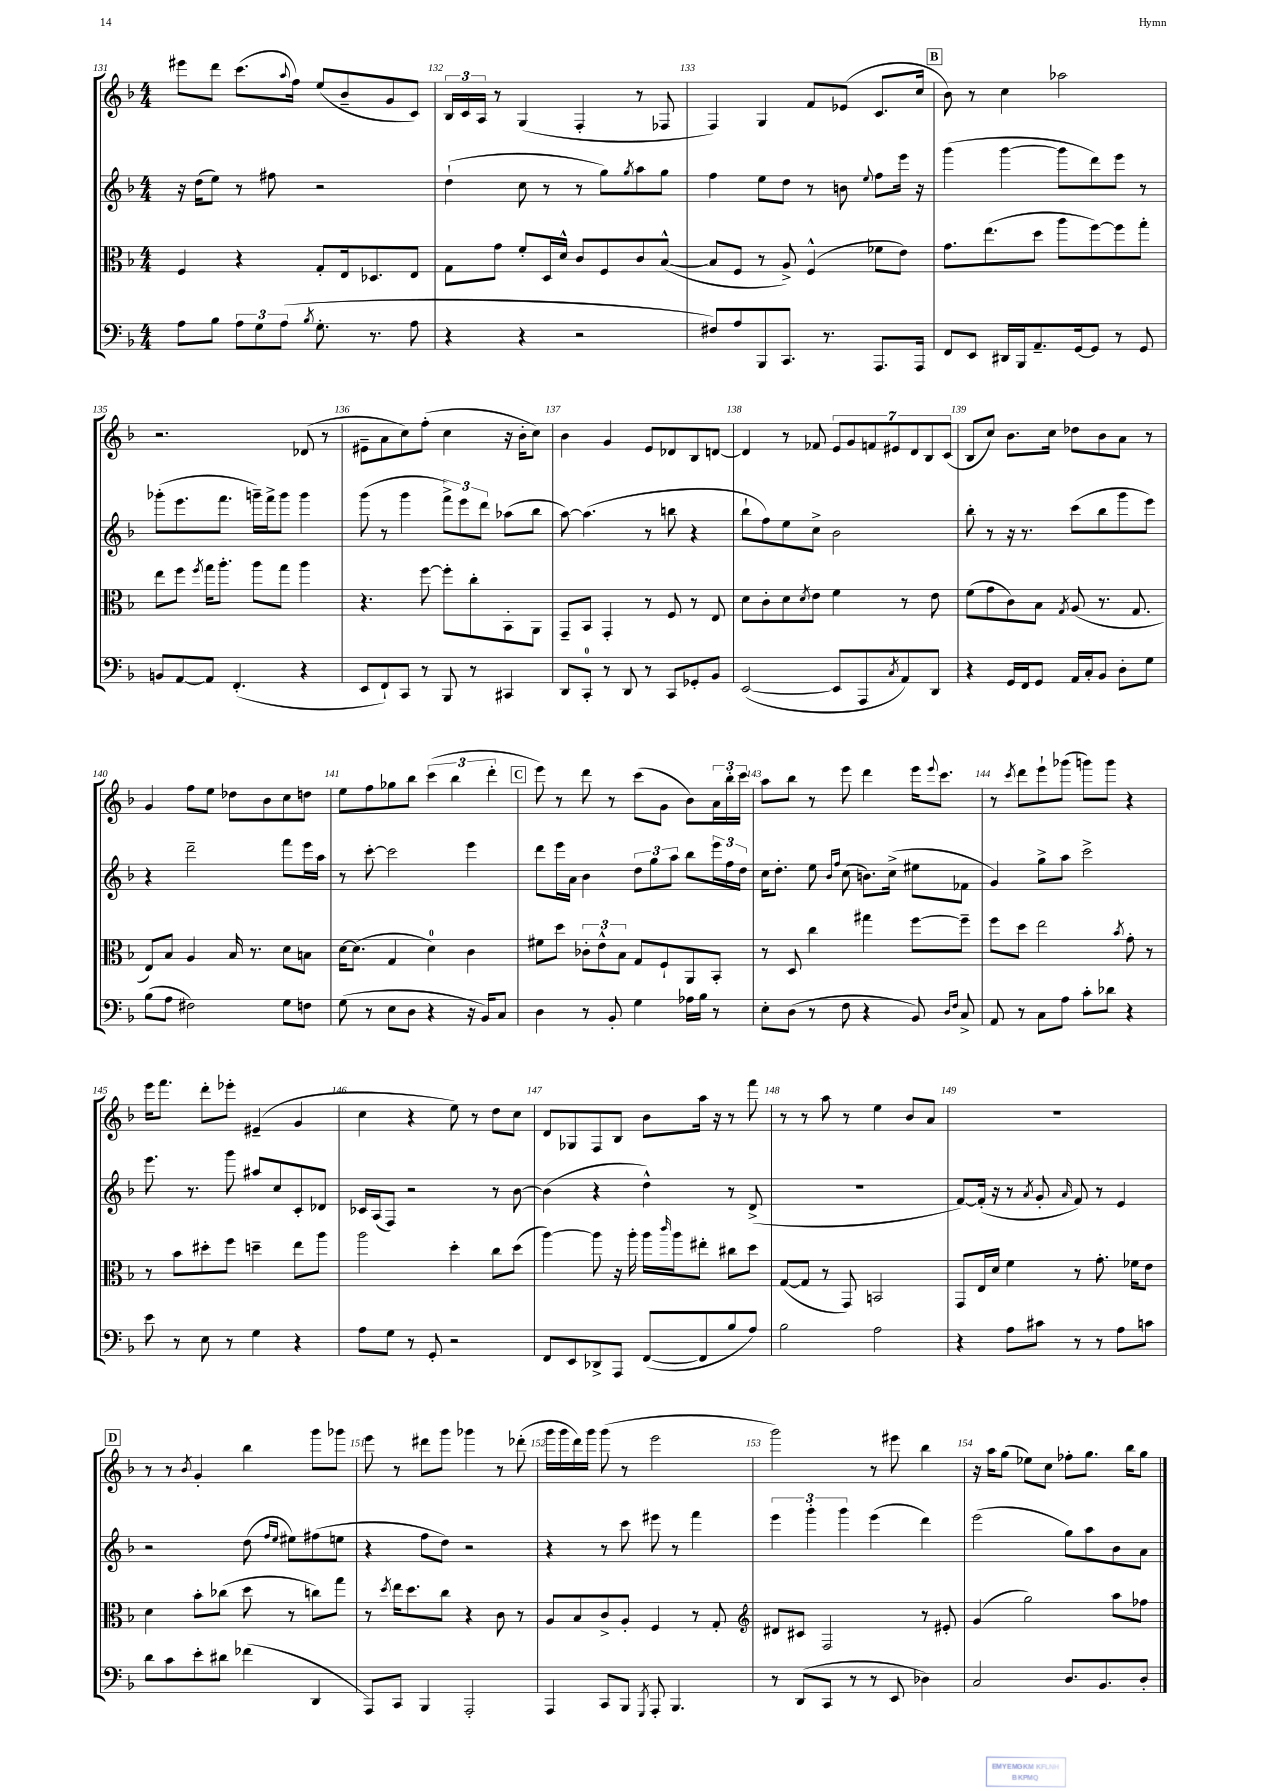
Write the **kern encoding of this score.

**kern	**kern	**kern	**kern
*staff4	*staff3	*staff2	*staff1
*clefF4	*clefC3	*clefG2	*clefG2
*k[b-]	*k[b-]	*k[b-]	*k[b-]
*M4/4	*M4/4	*M4/4	*M4/4
8A\L	4F/	16r	8eee#\L
.	.	(16dd\LK	.
8B-\J	.	8ee\J)	8ddd\J
12A\L	4r	8r	(8.ccc\L
12G\	.	.	.
.	.	8ff#\	.
(12A\J	.	.	.
.	.	.	8qqaa/
.	.	.	16ff\Jk)
8qB-/	.	.	.
8.G'\	8G'/L	2r	(8ee/L
.	16E/k	.	8b-~/
8.r	8.D-/	.	.
.	.	.	8g/
8A\	8E/J	.	8c/J)
=	=	=	=
4r	8G\L	(4dd`\	24B-/LL
.	.	.	24c/
.	.	.	24A/JJ
.	8g\J	.	8r
4r	8f'/L	8cc\	(4G/
.	16D/L	8r	.
.	16d^^/JJ	.	.
2r	8c/L	8r	4F'/
.	8F/	8gg\L)	.
.	.	8qgg/	.
.	8c/	8aa\	8r
.	([8B-^^/J	8gg\J	8F-/
=	=	=	=
8F#/L)	8B-/]L	4ff\	4F/)
8A/	8F/J	.	.
8BBB-/	8r	8ee\L	4G/
8.CC/J	8A^/)	8dd\J	.
.	(4F^^/	8r	8f/L
8.r	.	.	.
.	.	8b\	(8e-/J
.	.	8qqee/	.
8.AAA/L	8f-\L	8ff\L	8.c/L
.	8e\J)	16eee\Jk	.
16AAA/Jk	.	16r	16cc/Jk
=	=	=	=
8FF/L	8.g\L	(4ggg\	8b-\)
8EE/J	.	.	8r
.	(8.ee\	.	.
16DD#/LL	.	[4ggg\	4cc\
16BBB-/J	.	.	.
8.AA~/	8dd\J	.	.
.	8aa\L	8ggg\]L	2aa-\
[16GG/k	.	.	.
8GG/]J	[8ff\)	8ddd\)	.
8r	8ff\]	8eee\J	.
8GG/	8gg'\J	8r	.
=	=	=	=
8BB/L	8ee\L	(8ggg-'\L	2.r
[8AA/	8ff\J	8.eee\	.
.	8qff/	.	.
8AA/]J	16gg\LK	.	.
.	8.aa'\J	8.fff\J	.
(4.FF'/	.	.	.
.	8aa\L	16ggg~\LL)	.
.	.	16fff^\J	.
.	8gg\J	8ggg\J	.
4r	4aa\	4ggg\	(8d-/
.	.	.	8r
=	=	=	=
8EE/L	4.r	(8ggg\	8e#~\L
8FF`/)	.	8r	8a\
8CC/J	.	4ggg\	8cc\)
8r	[8ff\	.	(8ff'\J
8BBB-/	8ff'\]L	12fff^\L)	4cc\
.	.	12eee\	.
8r	8cc'\	.	.
.	.	12ddd\J	.
4CC#/	8BB-'\	(8aa-\L	16r
.	.	.	16b-'\LK
.	8AA\J	8bb-\J	8cc\J)
=	=	=	=
8DD/L	8GG~/L	[8aa\)	4b-\
8CC'/J	8BB-/J	(4.aa\]	.
8r	4GG'/	.	4g/
8DD/	.	.	.
8r	8r	8r	8e/L
8CC/L	8F/	8bb\	8d-/
8GG-'/	8r	4r	8B-/
8BB-/J	8E/	.	[8d/J
=	=	=	=
([2EE/	8d\L	8bb-`\L	4d/]
.	8c'\	8ff\)	.
.	8d\	8ee\	8r
.	8qd/	.	.
.	8e\J	8cc^\J	8f-/
8EE/]L	4f\	2b-\	14e/L
.	.	.	14g/
8AAA/	.	.	.
.	.	.	14f/
.	.	.	14e#/
8qC/	.	.	.
8AA/)	8r	.	.
.	.	.	14d/
.	.	.	14B-/
8DD/J	8e\	.	.
.	.	.	(14c/J
=	=	=	=
4r	(8f\L	8bb-'\	8B-/L
.	8g\	8r	8cc/J)
16GG/LL	8c\)	16r	8.b-\L
16FF/J	.	8.r	.
8GG/J	8B-\J	.	.
.	.	.	16cc\Jk
.	8qG/	.	.
16AA/LL	(8A/	(8ccc\L	8dd-\L
16C'/J	.	.	.
8BB-/J	8.r	8bb-\	8b-\
8D'\L	.	8ggg\	8a\J
.	8.G/	.	.
8G\J	.	8eee\J)	8r
=	=	=	=
(8B-\L	8E/L)	4r	4g/
8A\J	8B-/J	.	.
2F#\)	4A/	2ddd~\	8ff\L
.	.	.	8ee\J
.	16B-/	.	8dd-\L
.	8.r	.	.
.	.	.	8b-\
8G\L	8d\L	8fff\L	8cc\
8F\J	8B\J	16eee\L	8dd\J
.	.	16aa\JJ	.
=	=	=	=
(8G\	[16d\LK	8r	8ee\L
.	(8.d\]J	.	.
8r	.	[8ccc'\	8ff\
8E\L	4G/	2ccc\]	8gg-\
8D\J	.	.	8bb-\J
4r	4d\)	.	(6ccc\
.	.	.	6bb-\
16r	4c\	4eee\	.
16BB-/LK)	.	.	.
.	.	.	6ddd'\
8C/J	.	.	.
=	=	=	=
4D\	8f#\L	8ddd\L	8eee\)
.	8dd\J	16eee\L	8r
.	.	16a\JJ	.
8r	12c-'\L	4b-\	8ddd\
.	12e^^\	.	.
8BB-'/	.	.	8r
.	12B-\J	.	.
4G\	8G/L	12dd\L	(8ccc\L
.	.	12gg\	.
.	8F`/	.	8g\J
.	.	12aa\J	.
16A-\LL	8AA/	8bb-\L	8b-\L)
16B-\JJ	.	.	.
8r	8BB-'/J	24eee\L	24a\L
.	.	24ff\	24bb-'\
.	.	24dd\JJ	24ccc\JJ
=	=	=	=
8E'\L	8r	16cc\LK	8aa\L
.	.	8.dd'\J	.
(8D\J	8D/	.	8bb-\J
8r	4cc\	8ee\	8r
.	.	16qqb-/LL	.
.	.	16qqff/JJ	.
8F\	.	(8cc\	8eee\
4r	4gg#\	8.b\L)	4ddd\
.	.	(16cc^\Jk	.
8BB-/)	[8ff\L	8ee#\L	16eee\LK
.	.	.	8qqeee/
.	.	.	8.ccc\J
16qqD/LL	.	.	.
16qqF/JJ	.	.	.
8C^/	8ff~\]J	8f-\J	.
=	=	=	=
8AA/	8ff\L	4g/)	8r
.	.	.	8qccc/
8r	8dd\J	.	8ddd\L
8C\L	2ee\	8gg^\L	8eee`\
8A\J	.	8aa\J	(8ggg-\J
8c'\L	.	2ccc^\	8ggg\L)
8d-\J	.	.	8ggg\J
.	8qb-/	.	.
4r	8g'\	.	4r
.	8r	.	.
=	=	=	=
8e\	8r	8.eee\	16eee\LK
.	.	.	8.fff\J
8r	8b-\L	.	.
.	.	8.r	.
8E\	8dd#'\	.	8ddd'\L
8r	8ff\J	8ggg\	8eee-'\J
4G\	4dd~\	8aa#/L	(4e#~/
.	.	8cc/	.
4r	8ee\L	8c'/	4g/
.	8aa\J	8d-/J	.
=	=	=	=
8A\L	2aa\	16c-/LL	4cc\
.	.	(16A/J	.
8G\J	.	8F/J)	.
8r	.	2r	4r
8GG'/	.	.	.
2r	4dd'\	.	8ee\)
.	.	.	8r
.	8cc\L	8r	8dd\L
.	(8dd\J	[8b-\	8cc\J
=	=	=	=
8FF/L	[4aa\)	(4b-\]	8d/L
8EE/	.	.	8G-/
8DD-^/	8aa\]	4r	8F/
8AAA/J	16r	.	8B-/J
.	16aa'\	.	.
([8FF/L	16aa\LL	4dd^^\)	8b-\L
.	16qqccc/	.	.
.	16aa\J	.	.
8FF/]	8ee#'\J	.	16aa\Jk
.	.	.	16r
8B-/	8cc#\L	8r	8r
8A/J)	8dd\J	(8d^/	8fff\
=	=	=	=
2B-\	([8G/L	1r	8r
.	8G/]J	.	8r
.	8r	.	8aa\
.	8GG/)	.	8r
2A\	2BB/	.	4ee\
.	.	.	8b-/L
.	.	.	8a/J
=	=	=	=
4r	8GG/L	[8f/L)	1r
.	16E/L	(16f'/]Jk	.
.	16d/JJ	16r	.
8A\L	4f\	8r	.
.	.	8qa/	.
8c#\J	.	8g'/	.
.	.	16qqa/	.
8r	8r	8f/)	.
8r	8.g'\	8r	.
8A\L	.	4e/	.
.	16f-\LK	.	.
8c\J	8e\J	.	.
=	=	=	=
8d\L	4d\	2r	8r
8c\	.	.	8r
.	.	.	8qb-/
8e'\	8b-'\L	.	4g'/
8d#\J	(8cc-\J	.	.
(4f-\	8dd\	(8dd\	4bb-\
.	.	16qqff/LL	.
.	.	16qqee/JJ	.
.	8r	8ee#\L)	.
4DD/	8cc\L)	(8ff#\	8ggg\L
.	8gg\J	8ee\J	8ggg-\J
=	=	=	=
8AAA/L)	8r	4r	8eee\
.	8qdd/	.	.
8CC/J	16ee\LK	.	8r
.	8.dd\	.	.
4BBB-/	.	8ff\L	8ddd#\L
.	8cc\J	8dd\J)	8ggg\J
2AAA'/	4r	2r	4ggg-\
.	8c\	.	8r
.	8r	.	(8ddd-'\
=	=	=	=
4AAA/	8A/L	4r	16ggg\LL
.	.	.	16ggg\
.	8B-/	.	16ddd\)
.	.	.	16ggg\JJ
8CC/L	8c^/	8r	(8ggg\
8BBB-/J	8A'/J	8ccc\	8r
8qGGG/	.	.	.
8AAA'/	4F/	8eee#\	2eee\
4.BBB-/	.	8r	.
.	8r	4fff\	.
.	8G'/	.	.
=	=	=	=
*	*clefG2	*	*
8r	8d#/L	6eee\	2ggg\)
(8DD/L	8c#/J	.	.
.	.	6ggg'\	.
8CC/J	2F/	.	.
.	.	6ggg\	.
8r	.	.	.
8r	.	(4eee\	8r
8EE/	.	.	8eee#\
4D-\)	8r	4ddd\)	4bb-\
.	8e#'/	.	.
=	=	=	=
2C/	(4g/	(2eee\	16r
.	.	.	16aa\LK
.	.	.	(8gg\J
.	2gg\)	.	8ee-\L)
.	.	.	8cc\J
8.D/L	.	8gg\L)	8ff-'\L
.	.	8aa\	8.gg\J
8.BB-/	.	.	.
.	8aa\L	8b-\	.
.	.	.	16bb-\LK
8D'/J	8ff-\J	8a\J	8gg\J
==	==	==	==
*-	*-	*-	*-
